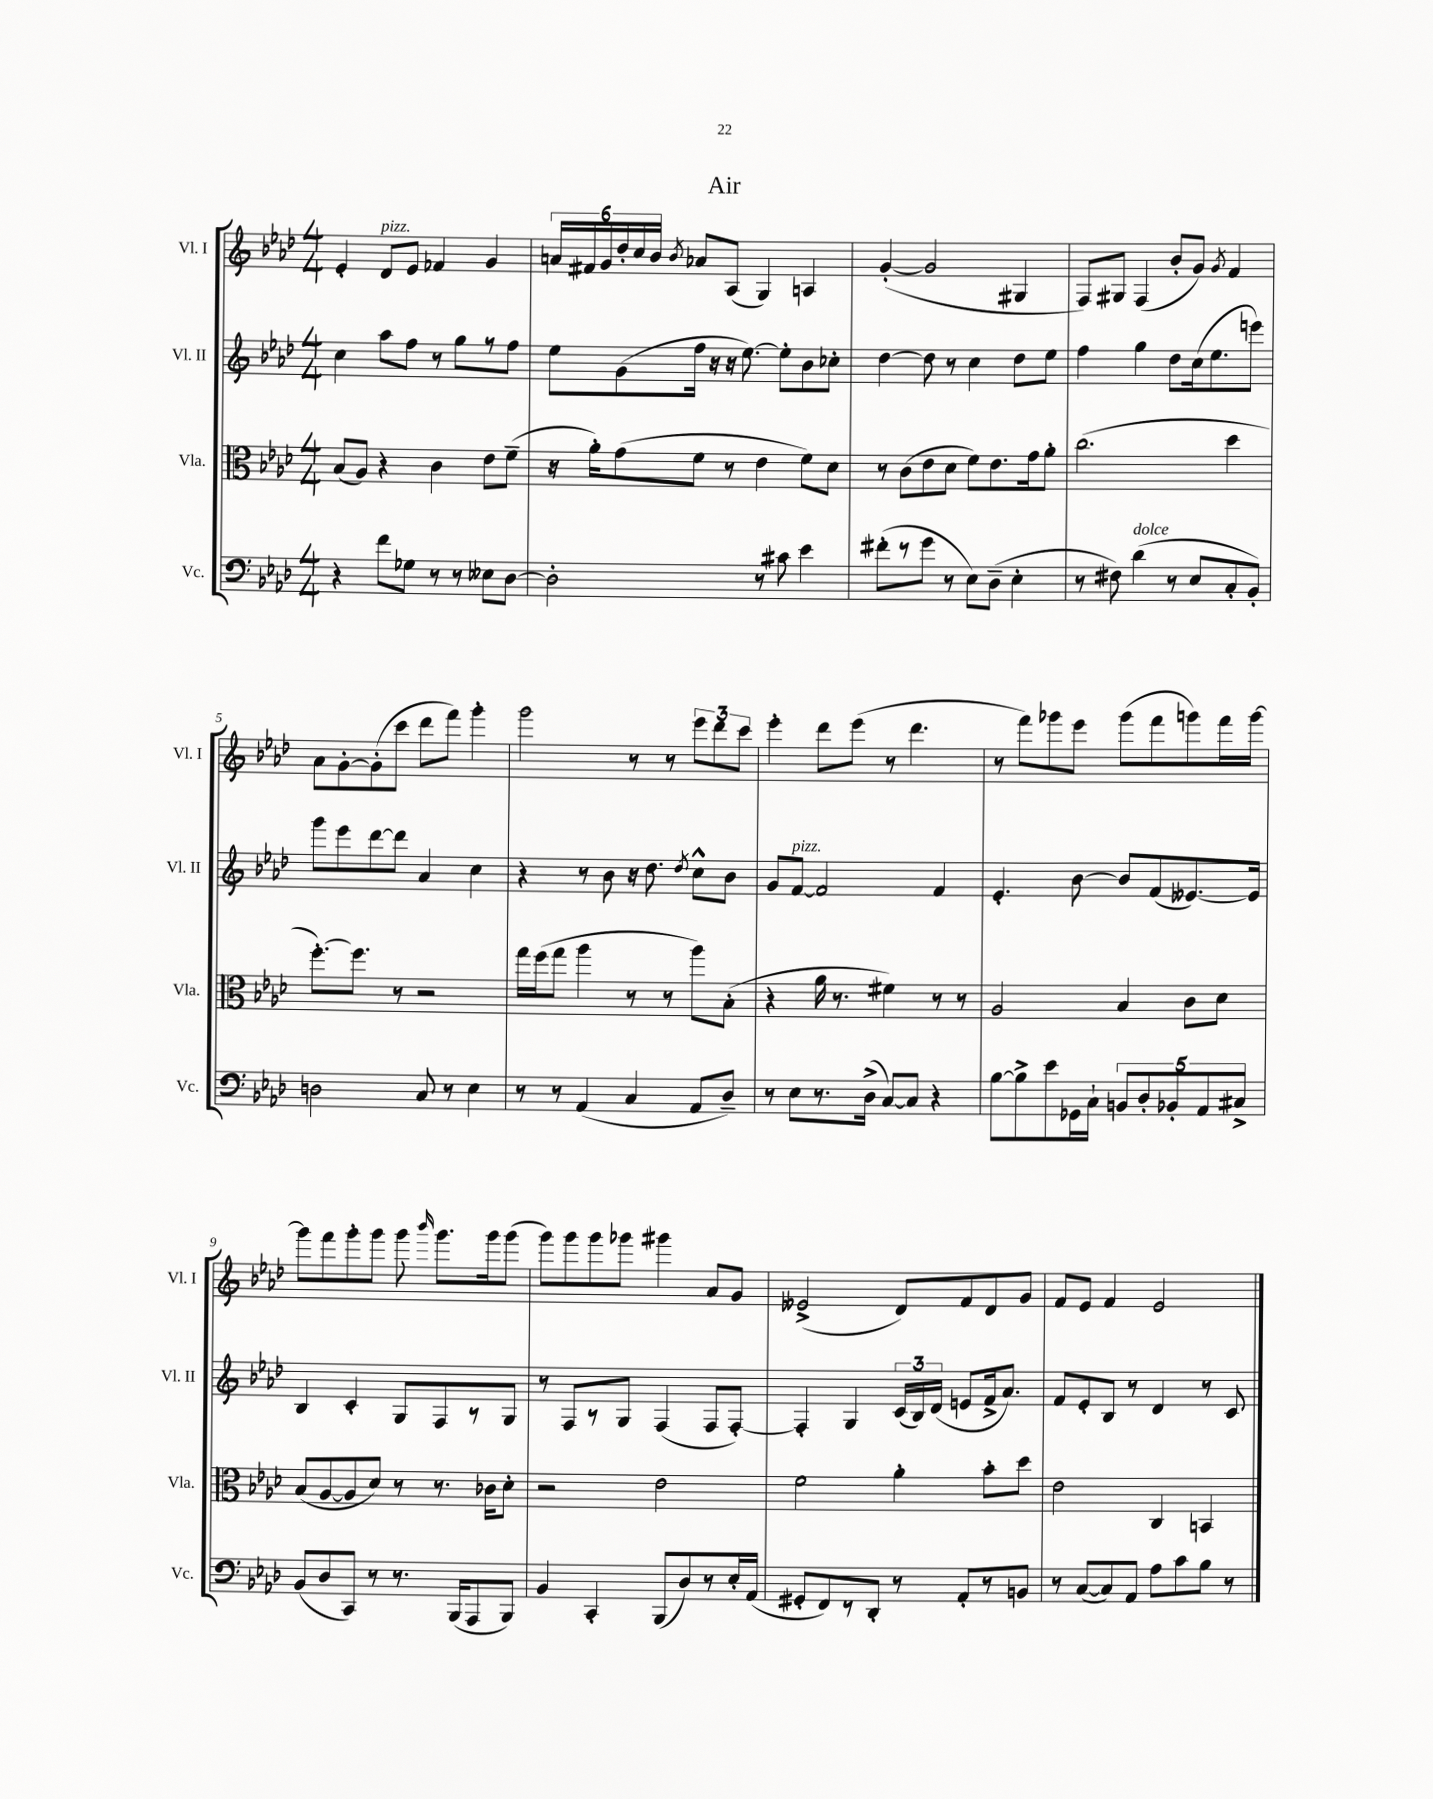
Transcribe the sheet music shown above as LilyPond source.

\header { title = "Air" }
<<
\new StaffGroup <<
\new Staff = "s0" \with { instrumentName = "Vl. I" shortInstrumentName = "Vl. I" } {
    \clef treble \key aes \major \numericTimeSignature \time 4/4
    \autoBeamOff ees'4-. des'8[^\markup { \italic "pizz." } ees'8] fes'4 g'4 |
    \tuplet 6/4 { a'16[ fis'16 g'16 des''16-. c''16 bes'16] } \acciaccatura { bes'8 } aes'8[ aes8]( g4) a4 |
    g'4~-.( g'2 gis4 |
    f8[) gis8] f4( bes'8[-. g'8]) \acciaccatura { g'8 } f'4 |
    aes'8[ g'8~-. g'8-.( c'''8] des'''8[ f'''8]) g'''4-. |
    g'''2 r8 r8 \tuplet 3/2 { ees'''8[ des'''8 c'''8] } |
    ees'''4-. des'''8[ ees'''8]( r8 des'''4. |
    r8 f'''8[) ges'''8 ees'''8] ges'''8[( f'''8 g'''8) f'''16 g'''16]~ |
    g'''8[ f'''8 g'''8-. g'''8] g'''8 \grace { bes'''16 } g'''8.[ g'''16 g'''8]( |
    g'''8[) g'''8 g'''8 ges'''8] gis'''4 aes'8[ g'8] |
    eeses'2->( des'8[) f'8 des'8 g'8] |
    f'8[ ees'8] f'4 ees'2 \bar "|." |
}
\new Staff = "s1" \with { instrumentName = "Vl. II" shortInstrumentName = "Vl. II" } {
    \clef treble \key aes \major \numericTimeSignature \time 4/4
    \autoBeamOff c''4 aes''8[ f''8] r8 g''8[ r8 f''8] |
    ees''8[ g'8( f''16] r16 r16 ees''8.~) ees''8[-. bes'8 ces''8]-. |
    des''4~ des''8 r8 c''4 des''8[ ees''8] |
    f''4 g''4 des''8[ c''16( ees''8. e'''8]) |
    g'''8[ ees'''8 des'''8~ des'''8] aes'4 c''4 |
    r4 r8 bes'8 r16 des''8. \acciaccatura { des''8 } c''8[-^ bes'8] |
    g'8[ f'8]~^\markup { \italic "pizz." } f'2 f'4 |
    ees'4.-. bes'8~ bes'8[ f'8( eeses'8.~) eeses'16] |
    bes4 c'4-. g8[ f8 r8 g8] |
    r8 f8[ r8 g8] f4( f8[ f8]~-.) |
    f4-. g4 \tuplet 3/2 { c'16[( bes16) des'16]( } e'8[ f'16-> aes'8.]) |
    f'8[ ees'8-. bes8] r8 des'4 r8 c'8 \bar "|." |
}
\new Staff = "s2" \with { instrumentName = "Vla." shortInstrumentName = "Vla." } {
    \clef alto \key aes \major \numericTimeSignature \time 4/4
    \autoBeamOff bes8[( aes8]) r4 c'4 ees'8[ f'8]--( |
    r16 aes'16[-.) g'8( f'8] r8 ees'4 f'8[) des'8] |
    r8 c'8[( ees'8 des'8] f'8[) ees'8. g'16 aes'8]-. |
    c''2.( des''4 |
    f''8.[~-.) f''8.] r8 r2 |
    g''16[ f''16( g''8] aes''4 r8 r8 aes''8[) bes8]-.( |
    r4 aes'16 r8. fis'4) r8 r8 |
    aes2 bes4 c'8[ des'8] |
    bes8[( aes8~ aes8 des'8]) r8 r8. ces'16[ des'8]-. |
    r2 ees'2 |
    f'2 aes'4-. bes'8[-. des''8] |
    ees'2 c4 b,4 \bar "|." |
}
\new Staff = "s3" \with { instrumentName = "Vc." shortInstrumentName = "Vc." } {
    \clef bass \key aes \major \numericTimeSignature \time 4/4
    \autoBeamOff r4 f'8[ ges8] r8 r8 eeses8[ des8]~ |
    des2-. r8 cis'8 ees'4 |
    fis'8[-.( r8 g'8] r8 ees8[) des8]--( ees4-. |
    r8 fis8) des'4^\markup { \italic "dolce" }( r8 ees8[ c8-. bes,8]-.) |
    d2 c8 r8 ees4 |
    r8 r8 aes,4( c4 aes,8[ des8]--) |
    r8 ees8[ r8. des16]->( c8[~) c8] r4 |
    bes8[~ bes8-> ees'8 ges,16 c16]-! \tuplet 5/4 { b,8[ des8-. bes,8-. aes,8 cis8]-> } |
    bes,8[( des8 c,8]) r8 r8. bes,,16[( aes,,8 bes,,8]) |
    bes,4 c,4-. bes,,8[( des8) r8 ees16-. aes,16]( |
    gis,8[-. f,8) r8 des,8]-. r8 aes,8[-. r8 b,8] |
    r8 c8[~( c8) aes,8] aes8[ c'8 bes8] r8 \bar "|." |
}
>>
>>
